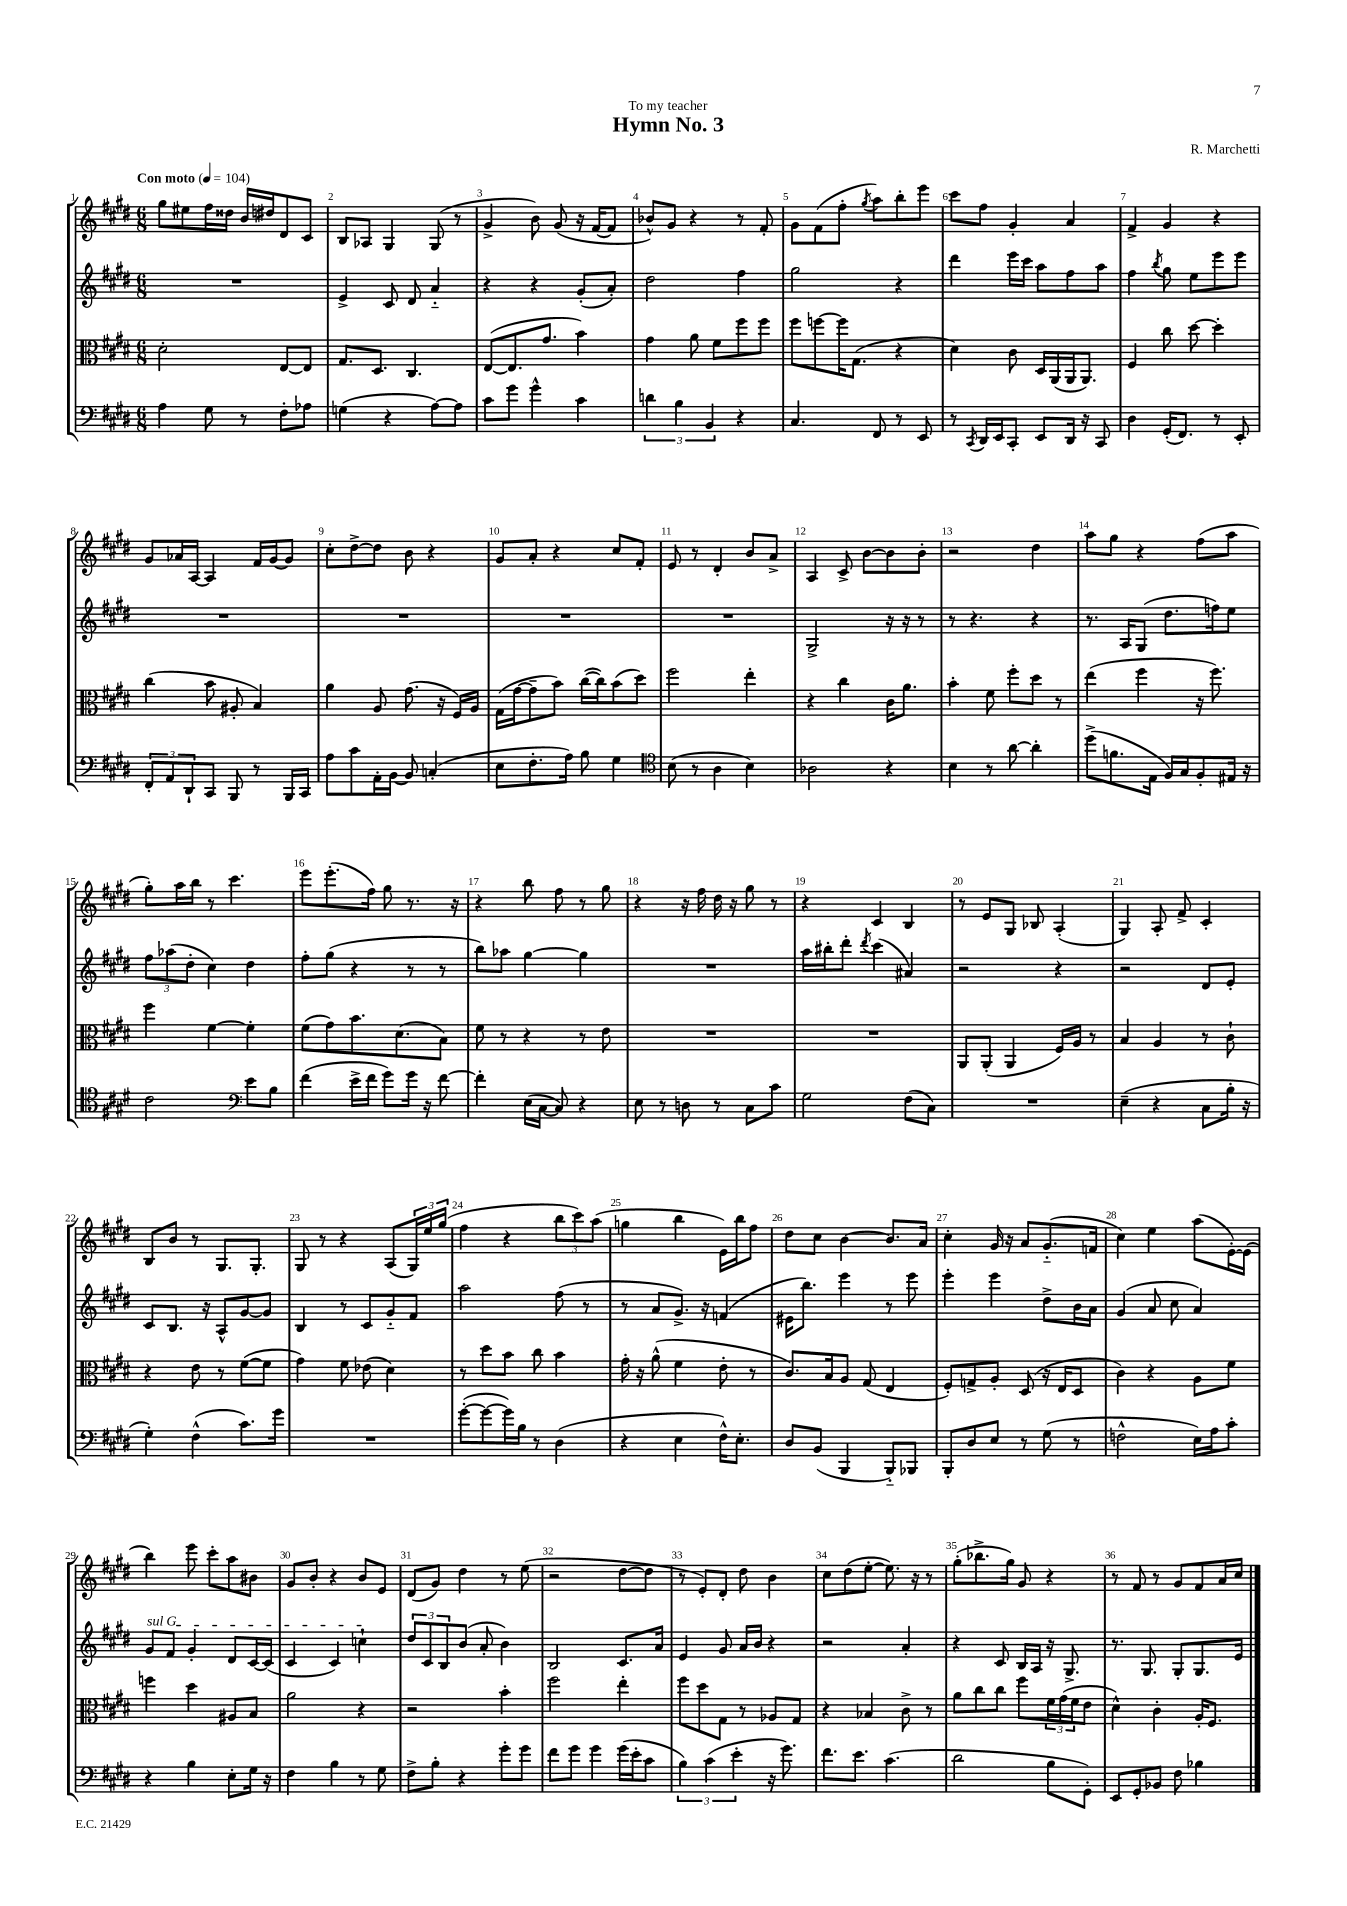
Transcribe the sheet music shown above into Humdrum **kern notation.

**kern	**kern	**kern	**kern
*staff4	*staff3	*staff2	*staff1
*clefF4	*clefC3	*clefG2	*clefG2
*k[f#c#g#d#]	*k[f#c#g#d#]	*k[f#c#g#d#]	*k[f#c#g#d#]
*M6/8	*M6/8	*M6/8	*M6/8
*MM104	*MM104	*MM104	*MM104
4A\	2d#'\	2.r	8gg#\L
.	.	.	8ee#\
8G#\	.	.	16ff#\L
.	.	.	16dd##\JJ
8r	.	.	16b/LL
.	.	.	16dd#/J
8F#'\L	[8E/L	.	8d#/
8A-\J	8E/]J	.	8c#/J
=	=	=	=
(4G\	8.G#/L	4e^/	8B/L
.	.	.	8A-/J
.	8.D#/J	.	.
4r	.	8c#/	4G#/
.	4.C#/	8d#/	.
[8A\L)	.	4a'~/	(8G#/
8A\]J	.	.	8r
=	=	=	=
8c#\L	([8E/L	4r	4g#^/
8g#\J	8.E/]	.	.
4g#^^\	.	4r	8b\)
.	8.g#/J	.	.
.	.	.	(8g#/
4c#\	4b\)	(8g#'/L	16r
.	.	.	[16f#/LK
.	.	8a'/J)	8f#/]J
=	=	=	=
6d\	4g#\	2dd#\	8b-^^/L)
.	.	.	8g#/J
6B\	.	.	.
.	8a\	.	4r
6BB/	.	.	.
.	8f#\L	.	.
4r	8ff#\	4ff#\	8r
.	8ff#\J	.	8f#'/
=	=	=	=
4.C#/	8ff#\L	2gg#\	8g#\L
.	[8ff\	.	(8f#\
.	16ff\]K	.	8ff#'\J
.	(8.G#\J	.	.
.	.	.	8qgg#/
8FF#/	.	.	8aa\L)
8r	4r	4r	8bb'\
8EE/	.	.	8eee\J
=	=	=	=
8r	4d#\)	4ddd#\	8ccc#\L
8qCC#/	.	.	.
16DD#/LL	.	.	8ff#\J
16EE/J	.	.	.
8CC#'/J	8c#\	16eee\LL	4g#'/
.	.	16ccc#\JJ	.
8EE/L	16D#/LL	8aa\L	.
.	(16AA/	.	.
16DD#/Jk	16AA/J	8ff#\	4a/
16r	8.AA/J)	.	.
8CC#/	.	8aa\J	.
=	=	=	=
4D#\	4F#/	4ff#\	4f#^/
.	.	8qbb/	.
(16GG#'/LK	8cc#\	8gg#\	4g#/
8.FF#/J)	.	.	.
.	[8dd#\	8ee\L	.
8r	4dd#'\]	8eee\	4r
8EE'/	.	8eee\J	.
=	=	=	=
12FF#'/L	(4cc#\	2.r	8g#/L
12AA/	.	.	.
.	.	.	16a-/L
12DD#`/	.	.	.
.	.	.	[16A/JJ
8CC#/J	8b\	.	4A/]
8BBB/	8A#'/	.	.
8r	4B/)	.	16f#/LL
.	.	.	[16g#/J
16BBB/LL	.	.	8g#/]J
16CC#/JJ	.	.	.
=	=	=	=
8A\L	4a\	2.r	8cc#'\L
8c#\	.	.	[8dd#^\
16AA'\L	8A/	.	8dd#\]J
[16BB\JJ	.	.	.
8BB/]	(8.g#\	.	8b\
(4C'/	.	.	4r
.	16r	.	.
.	16F#/LL)	.	.
.	16A/JJ	.	.
=	=	=	=
8E\L	(16G#\LL	2.r	8g#/L
.	[16g#\J	.	.
8.F#'\	8g#~\]	.	8a'/J
.	8b\J)	.	4r
16A\Jk)	.	.	.
8B\	([16cc#\LL	.	.
.	16cc#\]J)	.	.
4G#\	(8b\	.	8cc#/L
.	8dd#\J)	.	8f#'/J
=	=	=	=
*clefC4	*	*	*
(8B\	2ff#\	2.r	8e/
8r	.	.	8r
4A\	.	.	4d#'/
4B\)	4ee'\	.	8b/L
.	.	.	8a^/J
=	=	=	=
2A-\	4r	2G#^/	4A/
.	4cc#\	.	8c#^/
.	.	.	[8b\L
4r	16c#\LK	16r	8b\]
.	8.a\J	16r	.
.	.	8r	8b'\J
=	=	=	=
4B\	4b'\	8r	2r
.	.	4.r	.
8r	8f#\	.	.
[8a\	8ff#'\L	.	.
4a'\]	8dd#\J	4r	4dd#\
.	8r	.	.
=	=	=	=
(8dd#^\L	(4ee\	8.r	8aa\L
8.f\	.	.	8gg#\J
.	.	16A/LK	.
.	4ff#\	(8G#/J	4r
16E\Jk	.	.	.
16F#/LL)	.	8.dd#\L	.
16G#/J	.	.	.
8F#'/	16r	.	(8ff#\L
.	8.ff#\)	16ff\k)	.
16E#/Jk	.	8ee\J	8aa\J
16r	.	.	.
=	=	=	=
2c#\	4ff#\	12ff#\L	8gg#'\L)
.	.	(12aa-\	.
.	.	.	16aa\L
.	.	12dd#'\J	.
.	.	.	16bb\JJ
.	[4f#\	4cc#\)	8r
.	.	.	4.ccc#\
*clefF4	*	*	*
8e\L	4f#'\]	4dd#\	.
8B\J	.	.	.
=	=	=	=
(4f#\	(8f#\L	8ff#'\L	8eee\L
.	8g#\)	(8gg#\J	(8.eee'\
16e^\LL	8.b\	4r	.
16f#\JJ	.	.	16ff#\Jk)
8g#\L)	.	.	8gg#\
.	(8.d#\	.	.
16g#\Jk	.	8r	8.r
16r	.	.	.
[8f#\	8B\J)	8r	.
.	.	.	16r
=	=	=	=
4f#'\]	8f#\	8bb\L)	4r
.	8r	8aa-\J	.
(16E\LL	4r	[4gg#\	8bb\
[16C#\JJ	.	.	.
8C#/])	.	.	8ff#\
4r	8r	4gg#\]	8r
.	8e\	.	8gg#\
=	=	=	=
8E\	2.r	2.r	4r
8r	.	.	.
8D\	.	.	16r
.	.	.	16ff#\
8r	.	.	16dd#\
.	.	.	16r
8C#\L	.	.	8gg#\
8c#\J	.	.	8r
=	=	=	=
2G#\	2.r	16aa\LL	4r
.	.	16bb#'\J	.
.	.	8ddd#'\J	.
.	.	8qddd#/	.
.	.	(4ccc#\	4c#/
(8F#\L	.	4a#/)	4B/
8C#\J)	.	.	.
=	=	=	=
2.r	8AA/L	2r	8r
.	(8AA'/J	.	8e/L
.	4AA/	.	8G#/J
.	.	.	8B-/
.	16F#/LL)	4r	(4A'/
.	16A/JJ	.	.
.	8r	.	.
=	=	=	=
(4E~\	4B/	2r	4G#/)
4r	4A/	.	8A'/
.	.	.	8f#^/
8C#\L	8r	8d#/L	4c#'/
16B'\Jk	8c#`\	8e'/J	.
16r	.	.	.
=	=	=	=
4G#'\)	4r	8c#/L	8B/L
.	.	8.B/J	8b/J
(4F#^^\	8e\	.	8r
.	.	16r	.
.	8r	8A^^/L	8.G#/L
8.c#\L)	([8f#\L	[8g#/	.
.	.	.	8.G#'/J
.	8f#\]J	8g#/]J	.
16g#\Jk	.	.	.
=	=	=	=
2.r	4g#\)	4B/	8G#/
.	.	.	8r
.	8f#\	8r	4r
.	(8e-\	8c#/L	.
.	4d#\)	8g#'~/	(8A/L
.	.	8f#/J	24G#/L)
.	.	.	24ee/
.	.	.	(24gg#/JJ
=	=	=	=
([8g#'\L	8r	2aa\	4ff#\
8g#\_	8dd#\L	.	.
16g#\]L)	8b\J	.	4r
16B\JJ	.	.	.
8r	8cc#\	.	.
(4D#\	4b\	(8ff#\	12bb\L
.	.	.	12ccc#\)
.	.	8r	.
.	.	.	(12aa\J
=	=	=	=
4r	16g#'\	8r	4gg\
.	16r	.	.
.	(8a^^\	8a/L	.
4E\	4f#\	8.g#^/J)	4bb\
.	.	16r	.
16F#^^\LK)	8e'\	(4f/	16e\LL)
8.E'\J	.	.	16bb\J
.	8r	.	8ff#\J
=	=	=	=
8D#/L	8.c#/L)	16e#\LK	8dd#\L
.	.	8.bb\J)	.
(8BB/J	.	.	8cc#\J
.	16B/k	.	.
4BBB/	8A/J	4eee\	[4b\
.	(8G#/	.	.
8BBB'~/L)	4E/	8r	8.b/]L
8BBB-/J	.	8eee\	.
.	.	.	16a/Jk
=	=	=	=
8BBB'/L	8F#'/L)	4eee'\	4cc#'\
8D#/	8G^/	.	.
8E/J	8A'/J	4eee\	16g#/
.	.	.	16r
8r	(8D#/	.	8a/L
(8G#\	16r	8dd#^\L	(8.g#'~/
.	16E/LK	.	.
8r	8D#/J	16b\L	.
.	.	16a\JJ	16f/Jk
=	=	=	=
2F^^\	4c#\)	(4g#/	4cc#\)
.	4r	8a/	4ee\
.	.	8cc#\	.
16E\LL)	8A\L	4a/)	(8aa\L
16A\J	.	.	.
8c#'\J	8f#\J	.	[16e'\L)
.	.	.	(16e\]JJ
=	=	=	=
4r	4ff\	8g#/L	4bb\)
.	.	8f#/J	.
4B\	4dd#\	4g#'/	8eee\
.	.	.	8ccc#'\L
8E'\L	8A#/L	8d#/L	8aa\
16G#\Jk	8B/J	[16c#/L	8b#\J
16r	.	(16c#/]JJ	.
=	=	=	=
4F#\	2a\	4c#/	8g#/L
.	.	.	8b'/J
4B\	.	4c#/)	4r
8r	4r	4cc`\	8b/L
8G#\	.	.	8e/J
=	=	=	=
8F#^\L	2r	12dd#/L	(8d#/L
.	.	12c#/	.
8B'\J	.	.	8g#/J)
.	.	12B/	.
4r	.	(8b/J	4dd#\
.	.	8a'/	.
8g#'\L	4b'\	4b\)	8r
8g#\J	.	.	(8ee\
=	=	=	=
8f#\L	2ff#\	2B/	2r
8g#\J	.	.	.
4g#\	.	.	.
(16g#\LL	4ee'\	8.c#/L	[8dd#\L
16e'\J	.	.	.
8c#\J	.	.	8dd#\]J
.	.	16a/Jk	.
=	=	=	=
6B\)	8ff#\L	4e/	8r
.	8dd#\	.	8e'/L)
(6c#\	.	.	.
.	8G#\J	8g#/	8d#'/J
6e'\	.	.	.
.	8r	16a/LL	8dd#\
.	.	16b/JJ	.
16r	8A-/L	4r	4b\
8.g#\)	.	.	.
.	8G#/J	.	.
=	=	=	=
8.f#\L	4r	2r	8cc#\L
.	.	.	(8dd#\
8.e\J	.	.	.
.	4B-/	.	[8ee'\J
(4.c#\	.	.	8.ee\])
.	8c#^\	4a'/	.
.	.	.	16r
.	8r	.	8r
=	=	=	=
2d#\	8a\L	4r	(8gg#'\L
.	8cc#\	.	8.bb-^\
.	8cc#\J	8c#/	.
.	.	.	16gg#\Jk)
.	8ff#\L	16B/LL	8g#/
.	.	16A/JJ	.
8B\L	24f#\L	16r	4r
.	(24g#\	.	.
.	.	8.G#^/	.
.	24f#\J	.	.
8GG#'\J)	8e\J	.	.
=	=	=	=
8EE/L	4d#^^\)	8.r	8r
8GG#'/	.	.	8f#/
.	.	8.G#/	.
8BB-/J	4c#'\	.	8r
8F#\	.	8G#'/L	8g#/L
4B-\	16A'/LK	8.G#/	8f#/
.	8.F#/J	.	.
.	.	.	16a/L
.	.	16e/Jk	16cc#/JJ
==	==	==	==
*-	*-	*-	*-
